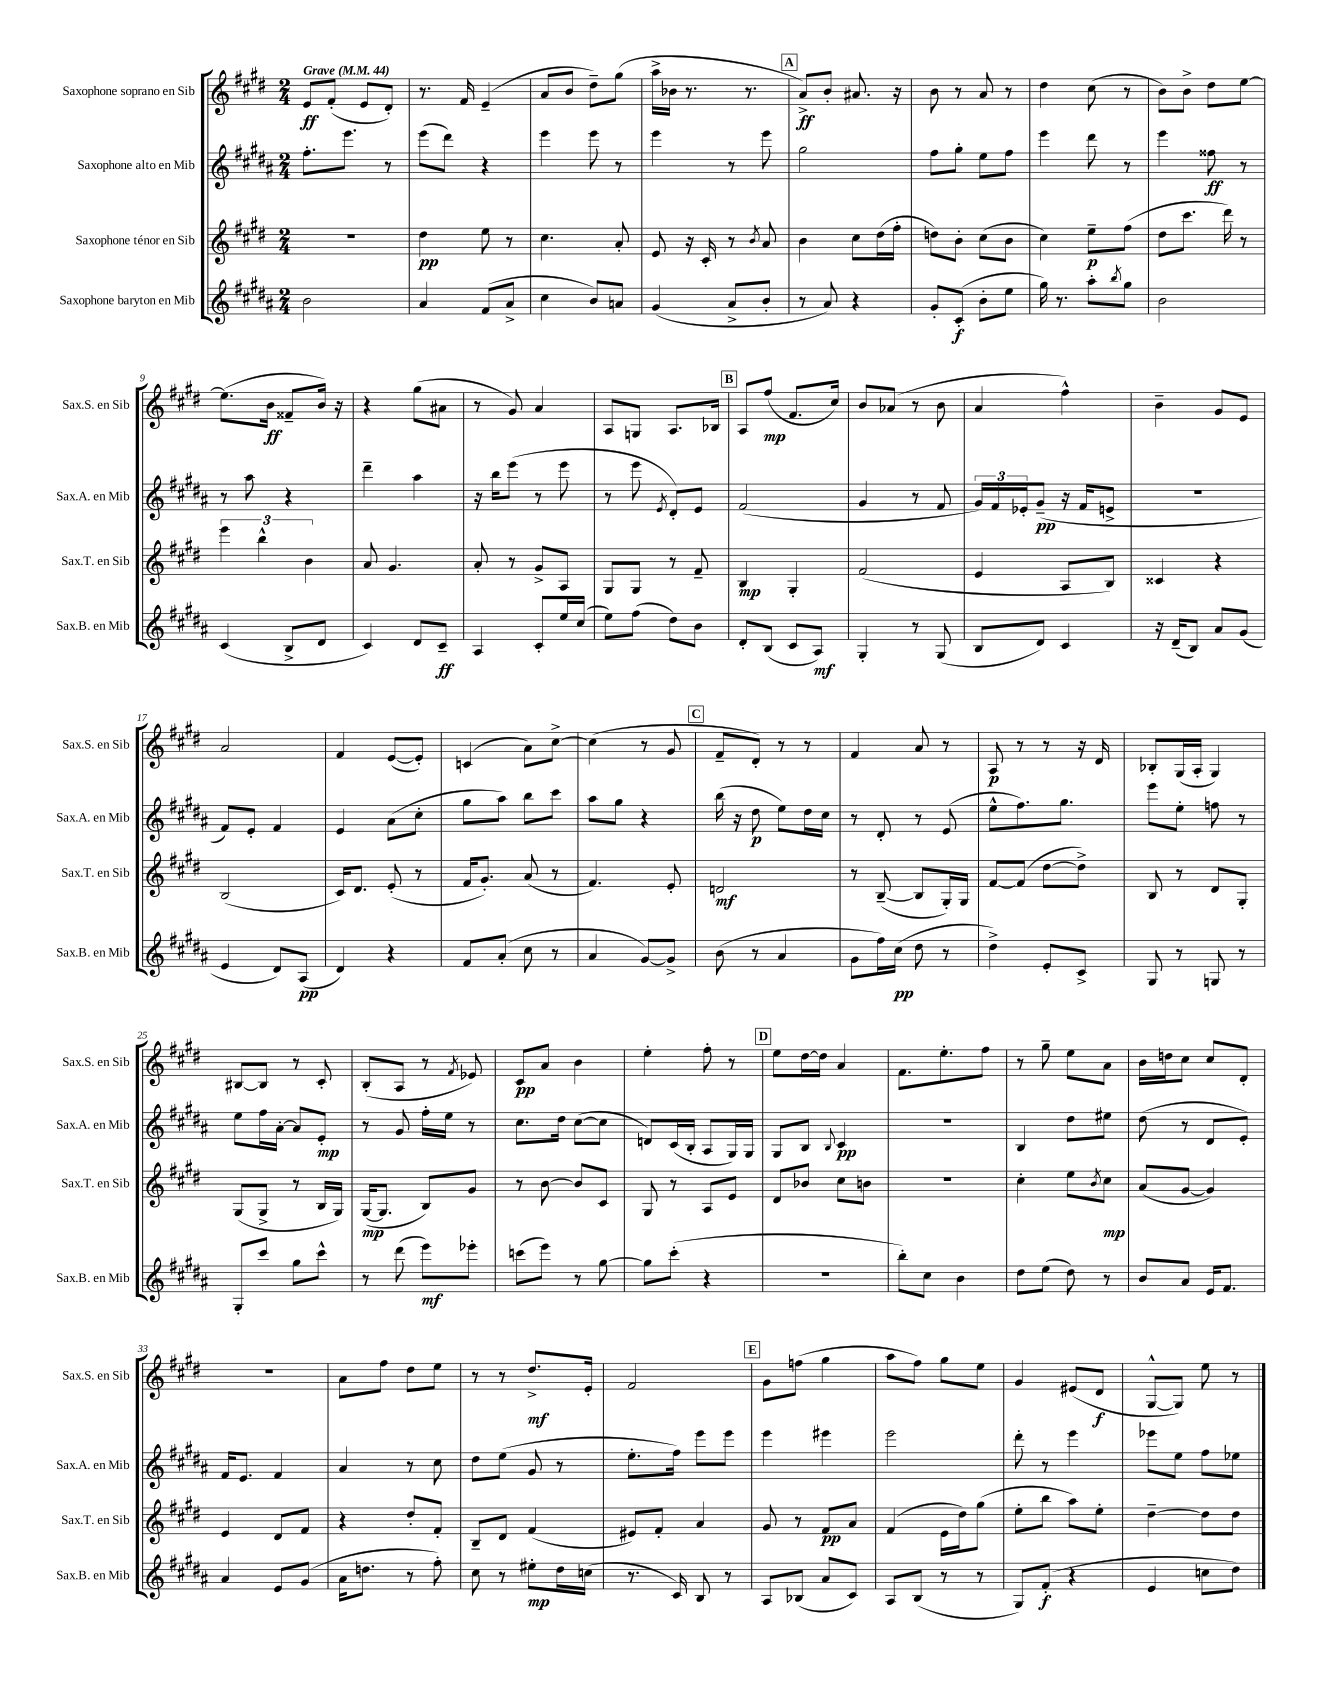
<<
\new StaffGroup <<
\new Staff = "s0" \with { instrumentName = "Saxophone soprano en Sib" shortInstrumentName = "Sax.S. en Sib" } {
    \clef treble \key e \major \numericTimeSignature \time 2/4 \tempo "Grave" 4 = 44
    e'8\ff fis'8-.( e'8 dis'8-.) |
    r8. fis'16 e'4--( |
    a'8 b'8 dis''8--) gis''8( |
    a''16-> bes'16 r8. r8. |
    \mark \markup { \box "A" } a'8->\ff) b'8-. ais'8. r16 |
    b'8 r8 a'8 r8 |
    dis''4 cis''8( r8 |
    b'8) b'8-> dis''8 e''8~ |
    e''8.( b'16\ff fisis'8-- b'16) r16 |
    r4 gis''8( ais'8 |
    r8 gis'8) a'4 |
    a8 g8 a8. bes16 |
    \mark \markup { \box "B" } a8 fis''8\mp( fis'8. cis''16) |
    b'8 aes'8( r8 b'8 |
    a'4 fis''4-^) |
    b'4-- gis'8 e'8 |
    a'2 |
    fis'4 e'8~( e'8-.) |
    c'4( a'8) cis''8~-> |
    cis''4( r8 gis'8 |
    \mark \markup { \box "C" } fis'8-- dis'8-.) r8 r8 |
    fis'4 a'8 r8 |
    a8\p r8 r8 r16 dis'16 |
    bes8-. gis16( a16-. gis4) |
    bis8~ bis8 r8 cis'8-. |
    b8-.( a8 r8 \acciaccatura { fis'8 } ees'8) |
    cis'8\pp a'8 b'4 |
    e''4-. fis''8-. r8 |
    \mark \markup { \box "D" } e''8 dis''16~ dis''16 a'4 |
    fis'8. e''8.-. fis''8 |
    r8 gis''8-- e''8 a'8 |
    b'16 d''16 cis''8 cis''8 dis'8-. |
    R2 |
    a'8 fis''8 dis''8 e''8 |
    r8 r8 dis''8.->\mf e'16-. |
    fis'2 |
    \mark \markup { \box "E" } gis'8 f''8( gis''4 |
    a''8 fis''8) gis''8 e''8 |
    gis'4 eis'8( dis'8\f |
    gis8~-^ gis8) e''8 r8 \bar "|." |
}
\new Staff = "s1" \with { instrumentName = "Saxophone alto en Mib" shortInstrumentName = "Sax.A. en Mib" } {
    \clef treble \key b \major \numericTimeSignature \time 2/4
    fis''8.-. e'''8. r8 |
    e'''8( dis'''8) r4 |
    e'''4 e'''8 r8 |
    e'''4 r8 e'''8 |
    \mark \markup { \box "A" } gis''2 |
    fis''8 gis''8-. e''8 fis''8 |
    e'''4 dis'''8 r8 |
    e'''4 fisis''8\ff r8 |
    r8 ais''8 r4 |
    dis'''4-- ais''4 |
    r16 b''16 e'''8( r8 e'''8 |
    r8 e'''8 \acciaccatura { e'8 } dis'8-.) e'8 |
    \mark \markup { \box "B" } fis'2( |
    gis'4 r8 fis'8 |
    \tuplet 3/2 { gis'16) fis'16 ees'16-. } gis'8--\pp( r16 fis'16 e'8-> |
    r2 |
    fis'8) e'8-. fis'4 |
    e'4 ais'8( cis''8-. |
    gis''8 ais''8) b''8 cis'''8 |
    ais''8 gis''8 r4 |
    \mark \markup { \box "C" } b''16( r16 dis''8\p e''8) dis''16 cis''16 |
    r8 dis'8-. r8 e'8( |
    e''8-^ fis''8.) gis''8. |
    e'''8 e''8-. f''8 r8 |
    e''8 fis''16 ais'16~-. ais'8 e'8-.\mp |
    r8 gis'8 fis''16-. e''16 r8 |
    cis''8. dis''16 cis''8~( cis''8 |
    d'8) cis'16( b16-. ais8 gis16) gis16 |
    \mark \markup { \box "D" } gis8 b8 \appoggiatura { b8 } cis'4\pp |
    r2 |
    b4 dis''8 eis''8 |
    dis''8( r8 dis'8 e'8-.) |
    fis'16 e'8. fis'4 |
    ais'4 r8 cis''8 |
    dis''8 e''8( gis'8 r8 |
    e''8.-. fis''16) e'''8 e'''8 |
    \mark \markup { \box "E" } e'''4 eis'''4 |
    e'''2 |
    dis'''8-. r8 e'''4 |
    ees'''8 e''8 fis''8 ees''8 \bar "|." |
}
\new Staff = "s2" \with { instrumentName = "Saxophone ténor en Sib" shortInstrumentName = "Sax.T. en Sib" } {
    \clef treble \key e \major \numericTimeSignature \time 2/4
    R2 |
    dis''4\pp e''8 r8 |
    cis''4. a'8-. |
    e'8 r16 cis'16-. r8 \acciaccatura { b'8 } a'8 |
    \mark \markup { \box "A" } b'4 cis''8 dis''16( fis''16-. |
    d''8) b'8-. cis''8( b'8 |
    cis''4) e''8--\p fis''8( |
    dis''8 cis'''8. dis'''16) r8 |
    \tuplet 3/2 { e'''4 b''4-^ b'4 } |
    a'8 gis'4. |
    a'8-. r8 gis'8-> a8 |
    gis8 gis8 r8 fis'8-- |
    \mark \markup { \box "B" } b4\mp gis4-. |
    fis'2( |
    e'4 a8 b8) |
    cisis'4 r4 |
    b2( |
    cis'16) dis'8. e'8-.( r8 |
    fis'16 gis'8.-.) a'8( r8 |
    fis'4.) e'8-. |
    \mark \markup { \box "C" } d'2\mf |
    r8 b8~--( b8 gis16-.) gis16 |
    fis'8~ fis'8( dis''8~ dis''8->) |
    b8 r8 dis'8 gis8-. |
    gis8( gis8-> r8 b16 gis16) |
    gis16~\mp( gis8. b8) gis'8 |
    r8 b'8~ b'8 cis'8 |
    gis8 r8 a8 e'8 |
    \mark \markup { \box "D" } dis'8 bes'8 cis''8 b'8 |
    R2 |
    cis''4-. e''8 \acciaccatura { b'8 } cis''8\mp |
    a'8( gis'8~ gis'4) |
    e'4 dis'8 fis'8 |
    r4 dis''8-. fis'8-. |
    b8-- dis'8 fis'4( |
    eis'8) fis'8-. a'4 |
    \mark \markup { \box "E" } gis'8 r8 fis'8\pp a'8 |
    fis'4( e'16 dis''16) gis''8( |
    e''8-. b''8 a''8) e''8-. |
    dis''4~-- dis''8 dis''8 \bar "|." |
}
\new Staff = "s3" \with { instrumentName = "Saxophone baryton en Mib" shortInstrumentName = "Sax.B. en Mib" } {
    \clef treble \key b \major \numericTimeSignature \time 2/4
    b'2 |
    ais'4 fis'8( ais'8-> |
    cis''4 b'8) a'8 |
    gis'4( ais'8-> b'8-. |
    \mark \markup { \box "A" } r8 ais'8) r4 |
    gis'8-. cis'8-.\f( b'8-. e''8 |
    gis''16) r8. ais''8-. \acciaccatura { b''8 } gis''8 |
    b'2 |
    cis'4( b8-> dis'8 |
    cis'4) dis'8 cis'8--\ff |
    ais4 cis'8-. e''16 cis''16( |
    e''8) fis''8( dis''8) b'8 |
    \mark \markup { \box "B" } dis'8-. b8( cis'8 ais8\mf) |
    gis4-. r8 gis8( |
    b8 dis'8) cis'4 |
    r16 dis'16--( b8) ais'8 gis'8( |
    e'4 dis'8) ais8\pp( |
    dis'4) r4 |
    fis'8 ais'8-.( cis''8 r8 |
    ais'4 gis'8~) gis'8-> |
    \mark \markup { \box "C" } b'8( r8 ais'4 |
    gis'8 fis''16) cis''16\pp( dis''8 r8 |
    dis''4->) e'8-. cis'8-> |
    gis8 r8 g8 r8 |
    gis8-. cis'''8 gis''8 cis'''8-^ |
    r8 dis'''8( e'''8\mf) ees'''8-. |
    c'''8( e'''8) r8 gis''8~ |
    gis''8 cis'''8-.( r4 |
    \mark \markup { \box "D" } R2 |
    b''8-.) cis''8 b'4 |
    dis''8 e''8( dis''8) r8 |
    b'8 ais'8 e'16 fis'8. |
    ais'4 e'8 gis'8( |
    ais'16 d''8. r8 fis''8-.) |
    cis''8 r8 eis''8-.\mp dis''16 c''16( |
    r8. cis'16) b8 r8 |
    \mark \markup { \box "E" } ais8 bes8( ais'8 cis'8) |
    ais8 b8( r8 r8 |
    gis8) fis'8-.\f( r4 |
    e'4 c''8 dis''8) \bar "|." |
}
>>
>>
